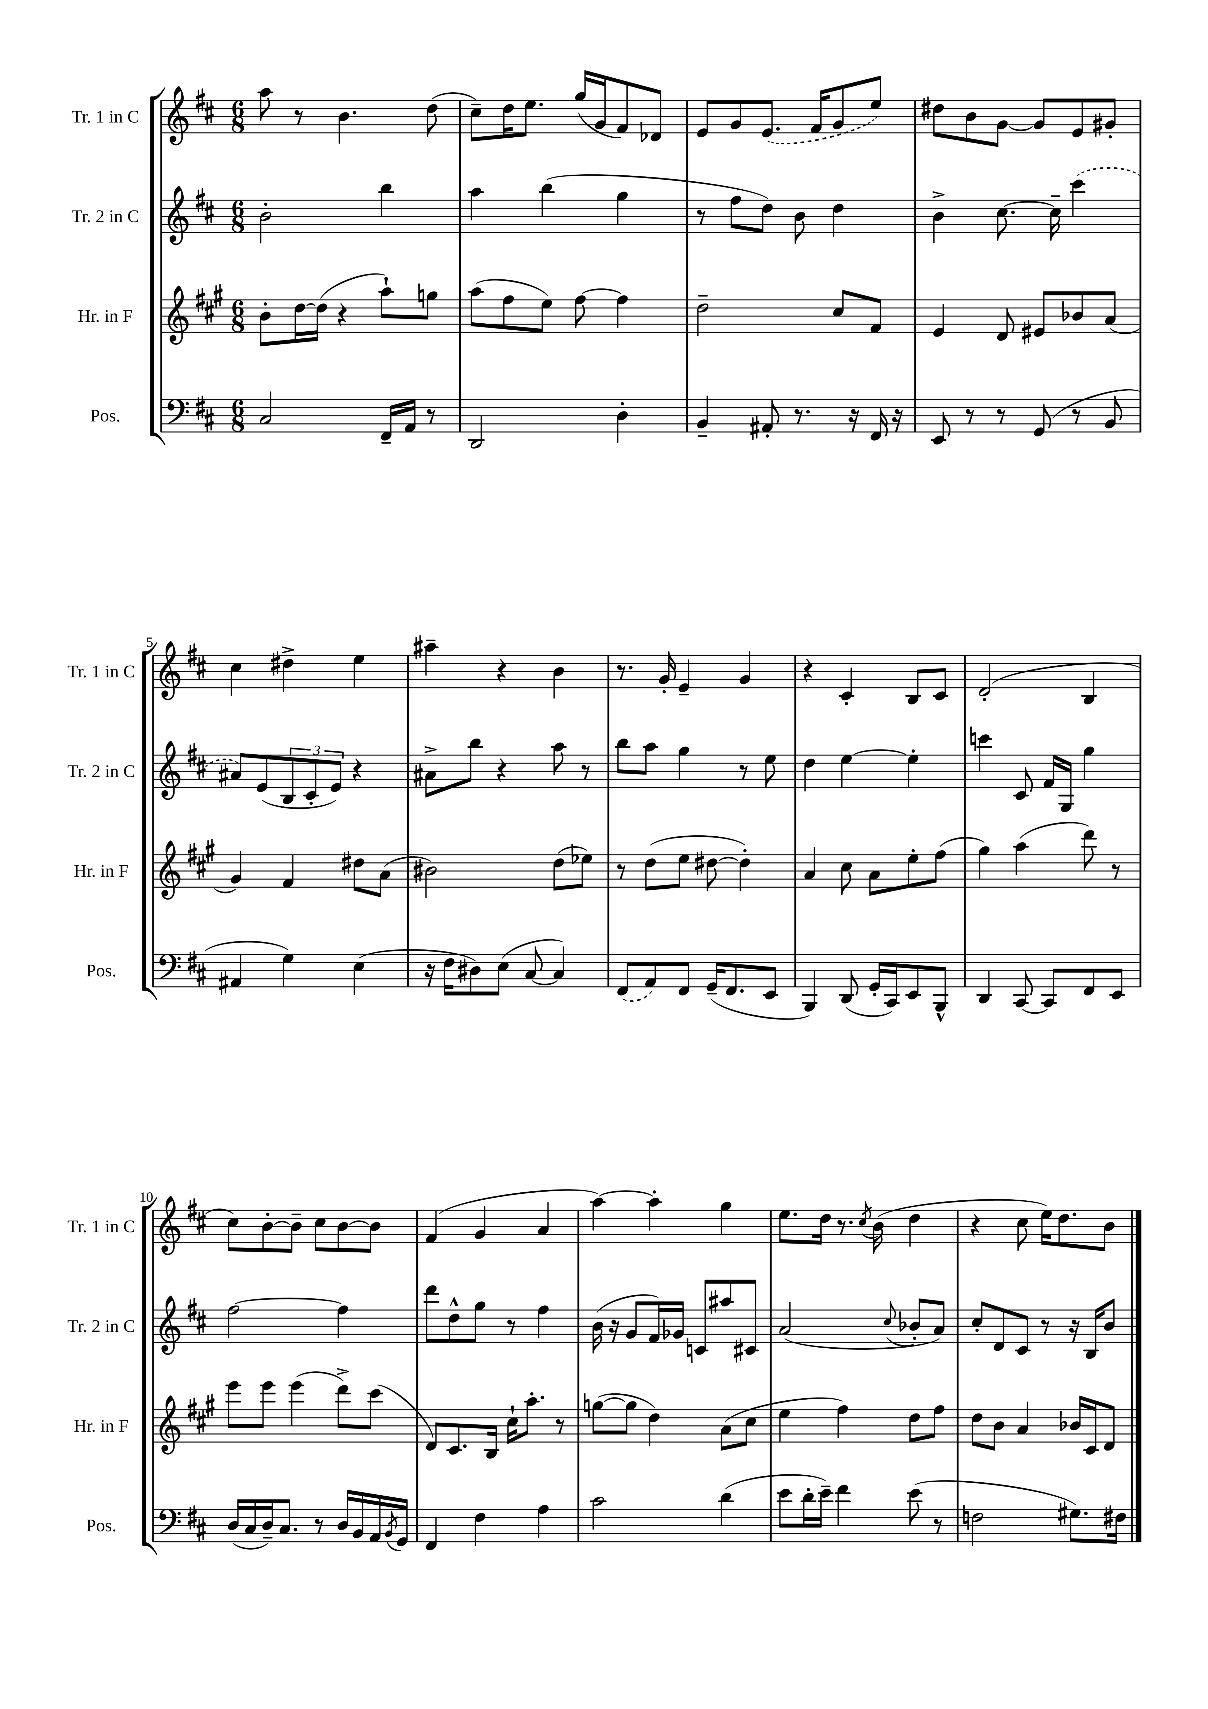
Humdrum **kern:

**kern	**kern	**kern	**kern
*part4	*part3	*part2	*part1
*staff4	*staff3	*staff2	*staff1
*I"Pos.	*I"Hr. in F	*I"Tr. 2 in C	*I"Tr. 1 in C
*I'Pos.	*I'Hr. in F	*I'Tr. 2 in C	*I'Tr. 1 in C
*clefF4	*clefG2	*clefG2	*clefG2
*k[f#c#]	*k[f#c#g#]	*k[f#c#]	*k[f#c#]
*M6/8	*M6/8	*M6/8	*M6/8
=1	=1	=1	=1
2C#/	8b'\L	2b'\	8aa\
.	[16dd\L	.	8r
.	(16dd\JJ]	.	.
.	4r	.	4.b\
16FF#~/LL	8aa`\L)	4bb\	.
16AA/JJ	.	.	.
8r	8ggn\J	.	(8dd\
=2	=2	=2	=2
2DD/	(8aa\L	4aa\	8cc#~\L)
.	8ff#\	.	16dd\K
.	.	.	8.ee\J
.	8ee\J)	(4bb\	.
.	[8ff#\	.	(16gg/LL
.	.	.	16g/J
4D'\	4ff#\]	4gg\	8f#/)
.	.	.	8d-X/J
=3	=3	=3	=3
4BB~/	2dd~\	8r	8e/L
.	.	8ff#\L	8g/
8AA#X'/	.	8dd\J)	(8.e/J
8.r	.	8b\	.
.	.	.	16f#/KL
.	8cc#/L	4dd\	8g/
16r	.	.	.
16FF#/	8f#/J	.	8ee/J)
16r	.	.	.
=4	=4	=4	=4
8EE/	4e/	4b^\	8dd#X\L
8r	.	.	8b\
8r	8d/	[8.cc#\	[8g\J
(8GG/	8e#X/L	.	8g/L]
.	.	16cc#~\]	.
8r	8b-X/	(4ccc#\	8e/
8BB/	(8a/J	.	8g#X'/J
!!LO:LB:g=z
=5	=5	=5	=5
4AA#X/	4g#/)	8a#X/L)	4cc#\
.	.	(8e/	.
4G\)	4f#/	12B/	4dd#X^\
.	.	12c#'/	.
.	.	12e/J)	.
(4E\	8dd#X\L	4r	4ee\
.	(8a\J	.	.
=6	=6	=6	=6
16r	2b#X\)	8a#X^\L	4aa#X~\
16F#\KL	.	.	.
8D#X\)	.	8bb\J	.
(8E\J	.	4r	4r
[8C#/	.	.	.
4C#/])	(8dd\L	8aa\	4b\
.	8ee-X\J)	8r	.
=7	=7	=7	=7
(8FF#/L	8r	8bb\L	8.r
8AA/)	(8dd\L	8aa\J	.
.	.	.	16g'/
8FF#/J	8ee\J	4gg\	4e~/
(16GG~/KL	[8dd#X\	.	.
8.FF#/	.	.	.
.	4dd#'\])	8r	4g/
8EE/J	.	8ee\	.
=8	=8	=8	=8
4BBB/)	4a/	4dd\	4r
(8DD/	8cc#\	[4ee\	4c#'/
16GG'/LL	8a\L	.	.
16CC#/J)	.	.	.
8EE/	8ee'\	4ee'\]	8B/L
8BBB^^/J	(8ff#\J	.	8c#/J
=9	=9	=9	=9
4DD/	4gg#\)	4cccn\	(2d'/
[8CC#/	(4aa\	8c#/	.
8CC#/L]	.	16f#/LL	.
.	.	16G/JJ	.
8FF#/	8ddd\)	4gg\	4B/
8EE/J	8r	.	.
!!LO:LB:g=z
=10	=10	=10	=10
(16D/LL	8eee\L	[2ff#\	8cc#\L)
16C#/	.	.	.
16D~/J)	8eee\J	.	[8b'\
8.C#/J	.	.	.
.	(4eee\	.	8b~\J]
8r	.	.	8cc#\L
16D/LL	8ddd^\L)	4ff#\]	[8b\
16BB/	.	.	.
16AA/	(8ccc#\J	.	8b\J]
8qBB/	.	.	.
16GG/JJ	.	.	.
=11	=11	=11	=11
4FF#/	8d/L)	8ddd\L	(4f#/
.	8.c#/	8dd^^\	.
4F#\	.	8gg\J	4g/
.	16B/Jk	.	.
.	16cc#`\KL	8r	.
.	8.aa'\J	.	.
4A\	.	4ff#\	4a/
.	8r	.	.
=12	=12	=12	=12
2c#\	([8ggn\L	(16b\	[4aa\)
.	.	16r	.
.	8gg\J]	8g/L	.
.	4dd\)	16f#/L)	4aa'\]
.	.	16g-X/JJ	.
.	.	8cn/L	.
(4d\	(8a\L	8aa#X/	4gg\
.	8cc#\J	8c#X/J	.
=13	=13	=13	=13
8e\L	4ee\	(2a/	8.ee\L
16d'\L	.	.	.
16e~\JJ)	.	.	16dd\Jk
4f#\	4ff#\)	.	8.r
.	.	.	8qcc#/
.	.	.	(16b\
.	.	8qqcc#/	.
(8e\	8dd\L	8b-X'/L	4dd\
8r	8ff#\J	8a/J)	.
=14	=14	=14	=14
2Fn\	8dd\L	8cc#'/L	4r
.	8b\J	8d/	.
.	4a/	8c#/J	8cc#\
.	.	8r	16ee\KL)
.	.	.	8.dd\
8.G#X\L)	16b-X/LL	16r	.
.	16c#/J	16B/KL	.
.	8d/J	8b/J	8b\J
16F#X\Jk	.	.	.
==	==	==	==
*-	*-	*-	*-
